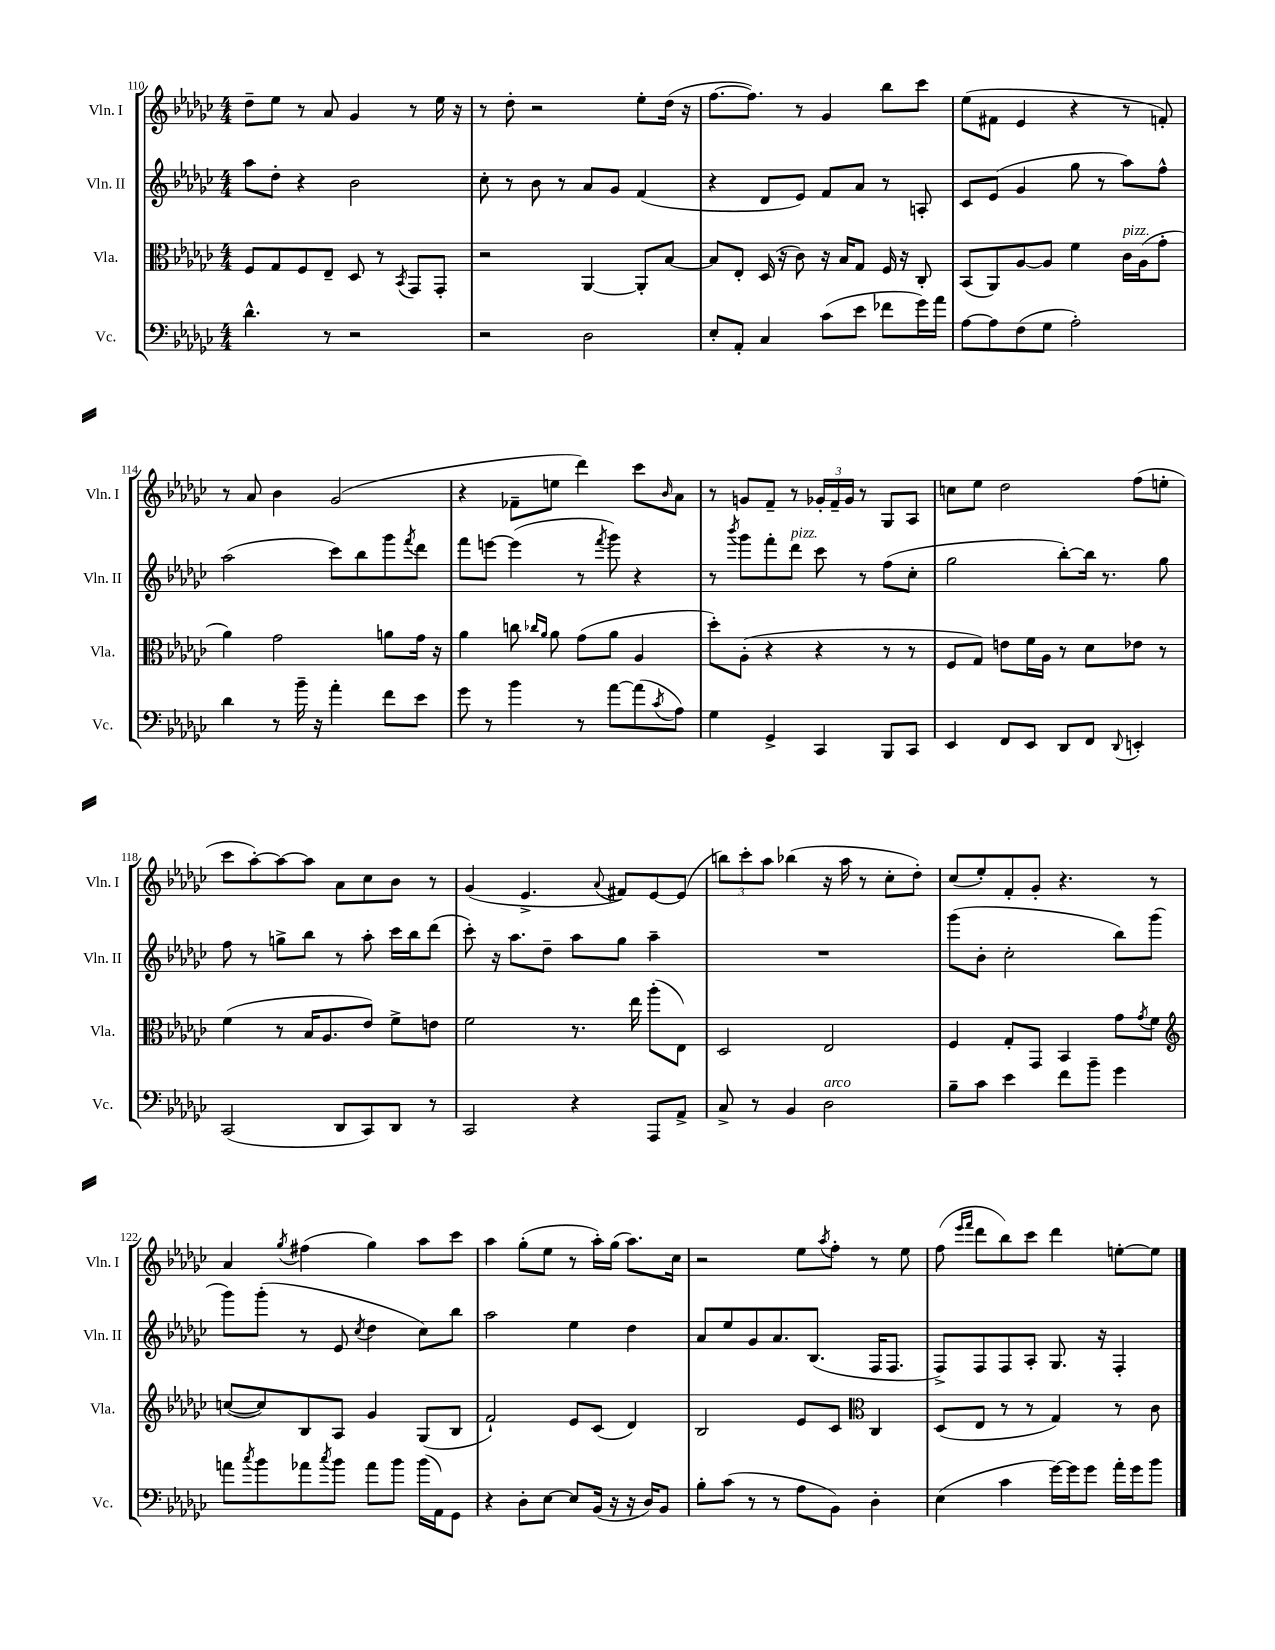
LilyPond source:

<<
\new StaffGroup <<
\new Staff = "s0" \with { instrumentName = "Vln. I" shortInstrumentName = "Vln. I" } {
    \clef treble \key ges \major \numericTimeSignature \time 4/4
    des''8-- ees''8 r8 aes'8 ges'4 r8 ees''16 r16 |
    r8 des''8-. r2 ees''8-. des''16( r16 |
    f''8.~ f''8.) r8 ges'4 bes''8 ces'''8 |
    ees''8( fis'8 ees'4 r4 r8 f'8-.) |
    r8 aes'8 bes'4 ges'2( |
    r4 fes'8-- e''8 des'''4) ces'''8 \grace { bes'16 } aes'8 |
    r8 g'8 f'8-- r8 \tuplet 3/2 { ges'16-. f'16-- ges'16 } r8 ges8 aes8 |
    c''8 ees''8 des''2 f''8( e''8-. |
    ces'''8 aes''8~-.) aes''8~ aes''8 aes'8 ces''8 bes'8 r8 |
    ges'4( ees'4.-> \appoggiatura { aes'8 } fis'8) ees'8~ ees'8( |
    \tuplet 3/2 { b''8) ces'''8-. aes''8 } bes''4( r16 aes''16 r8 ces''8-. des''8-.) |
    ces''8( ees''8-.) f'8-. ges'8-. r4. r8 |
    aes'4 \acciaccatura { ges''8 } fis''4( ges''4) aes''8 ces'''8 |
    aes''4 ges''8-.( ees''8 r8 aes''16-.) ges''16( aes''8.) ces''16 |
    r2 ees''8 \acciaccatura { aes''8 } f''8-. r8 ees''8 |
    f''8( \grace { ees'''16 f'''16 } des'''8 bes''8) ces'''8 des'''4 e''8~-. e''8 \bar "|." |
}
\new Staff = "s1" \with { instrumentName = "Vln. II" shortInstrumentName = "Vln. II" } {
    \clef treble \key ges \major \numericTimeSignature \time 4/4
    aes''8 des''8-. r4 bes'2 |
    ces''8-. r8 bes'8 r8 aes'8 ges'8 f'4( |
    r4 des'8 ees'8) f'8 aes'8 r8 a8-. |
    ces'8 ees'8( ges'4 ges''8 r8 aes''8) f''8-^ |
    aes''2( ces'''8) bes''8 ges'''8 \acciaccatura { f'''8 } des'''8 |
    f'''8 e'''8~ e'''4( r8 \acciaccatura { f'''8 } ges'''8) r4 |
    r8 \acciaccatura { bes'''8 } ges'''8 f'''8-. des'''8^\markup { \italic "pizz." } ces'''8 r8 f''8( ces''8-. |
    ges''2 bes''8~-.) bes''16 r8. ges''8 |
    f''8 r8 g''8-> bes''8 r8 aes''8-. ces'''16 bes''16 des'''8( |
    ces'''8-.) r16 aes''8. des''8-- aes''8 ges''8 aes''4-- |
    R1 |
    ges'''8( bes'8-. ces''2-. bes''8) ges'''8( |
    ges'''8) ges'''8-.( r8 ees'8 \acciaccatura { ces''8 } des''4 ces''8) bes''8 |
    aes''2 ees''4 des''4 |
    aes'8 ees''8 ges'8 aes'8. bes8.( f16 f8. |
    f8->) f8 f8 aes8-. ges8. r16 f4-. \bar "|." |
}
\new Staff = "s2" \with { instrumentName = "Vla." shortInstrumentName = "Vla." } {
    \clef alto \key ges \major \numericTimeSignature \time 4/4
    f8 ges8 f8 ees8-- des8 r8 \acciaccatura { bes,8 } ges,8 ges,8-. |
    r2 aes,4~ aes,8-. bes8~ |
    bes8 ees8-. des16( r16 ces'8) r16 bes16 ges8 f16 r16 ces8-. |
    bes,8( aes,8) aes8~ aes8 f'4 ces'16^\markup { \italic "pizz." } aes16( ges'8-. |
    aes'4) ges'2 a'8 ges'16 r16 |
    aes'4 c''8 \grace { ces''16 aes'16 } aes'8 ges'8( aes'8 aes4 |
    des''8-.) aes8-.( r4 r4 r8 r8 |
    f8 ges8) e'8 f'16 aes16 r8 des'8 ees'8 r8 |
    f'4( r8 bes16 aes8. ees'8) f'8-> e'8 |
    f'2 r8. ees''16 aes''8-.( ees8) |
    des2 ees2 |
    f4 ges8-. ges,8 bes,4 ges'8 \acciaccatura { ges'8 } f'8 |
    \clef treble c''8~( c''8) bes8 aes8 ges'4 ges8( bes8 |
    f'2-!) ees'8 ces'8( des'4) |
    bes2 ees'8 ces'8 \clef alto ces4 |
    des8( ees8 r8 r8 ges4) r8 ces'8 \bar "|." |
}
\new Staff = "s3" \with { instrumentName = "Vc." shortInstrumentName = "Vc." } {
    \clef bass \key ges \major \numericTimeSignature \time 4/4
    des'4.-^ r8 r2 |
    r2 des2 |
    ees8-. aes,8-. ces4 ces'8( ees'8 fes'8 ges'16) aes'16 |
    aes8~ aes8 f8( ges8 aes2-.) |
    des'4 r8 bes'16-- r16 aes'4-. f'8 ees'8 |
    ges'8 r8 bes'4 r8 aes'8~ aes'8( \acciaccatura { ces'8 } aes8) |
    ges4 ges,4-> ces,4 bes,,8 ces,8 |
    ees,4 f,8 ees,8 des,8 f,8 \appoggiatura { des,8 } e,4-. |
    ces,2( des,8 ces,8) des,8 r8 |
    ces,2 r4 aes,,8 aes,8-> |
    ces8-> r8 bes,4 des2^\markup { \italic "arco" } |
    bes8-- ces'8 ees'4 f'8 bes'8-- ges'4 |
    a'8 \acciaccatura { ces''8 } bes'8 aes'8 \acciaccatura { ces''8 } bes'8 aes'8 bes'8 bes'16( aes,16) ges,8 |
    r4 des8-. ees8~ ees8 bes,16( r16 r16 des16) bes,8 |
    bes8-. ces'8( r8 r8 aes8 bes,8) des4-. |
    ees4( ces'4 ges'16~) ges'16 ges'8 aes'16-. ges'16 bes'8 \bar "|." |
}
>>
>>
\layout { \context { \Score currentBarNumber = #110 } }
